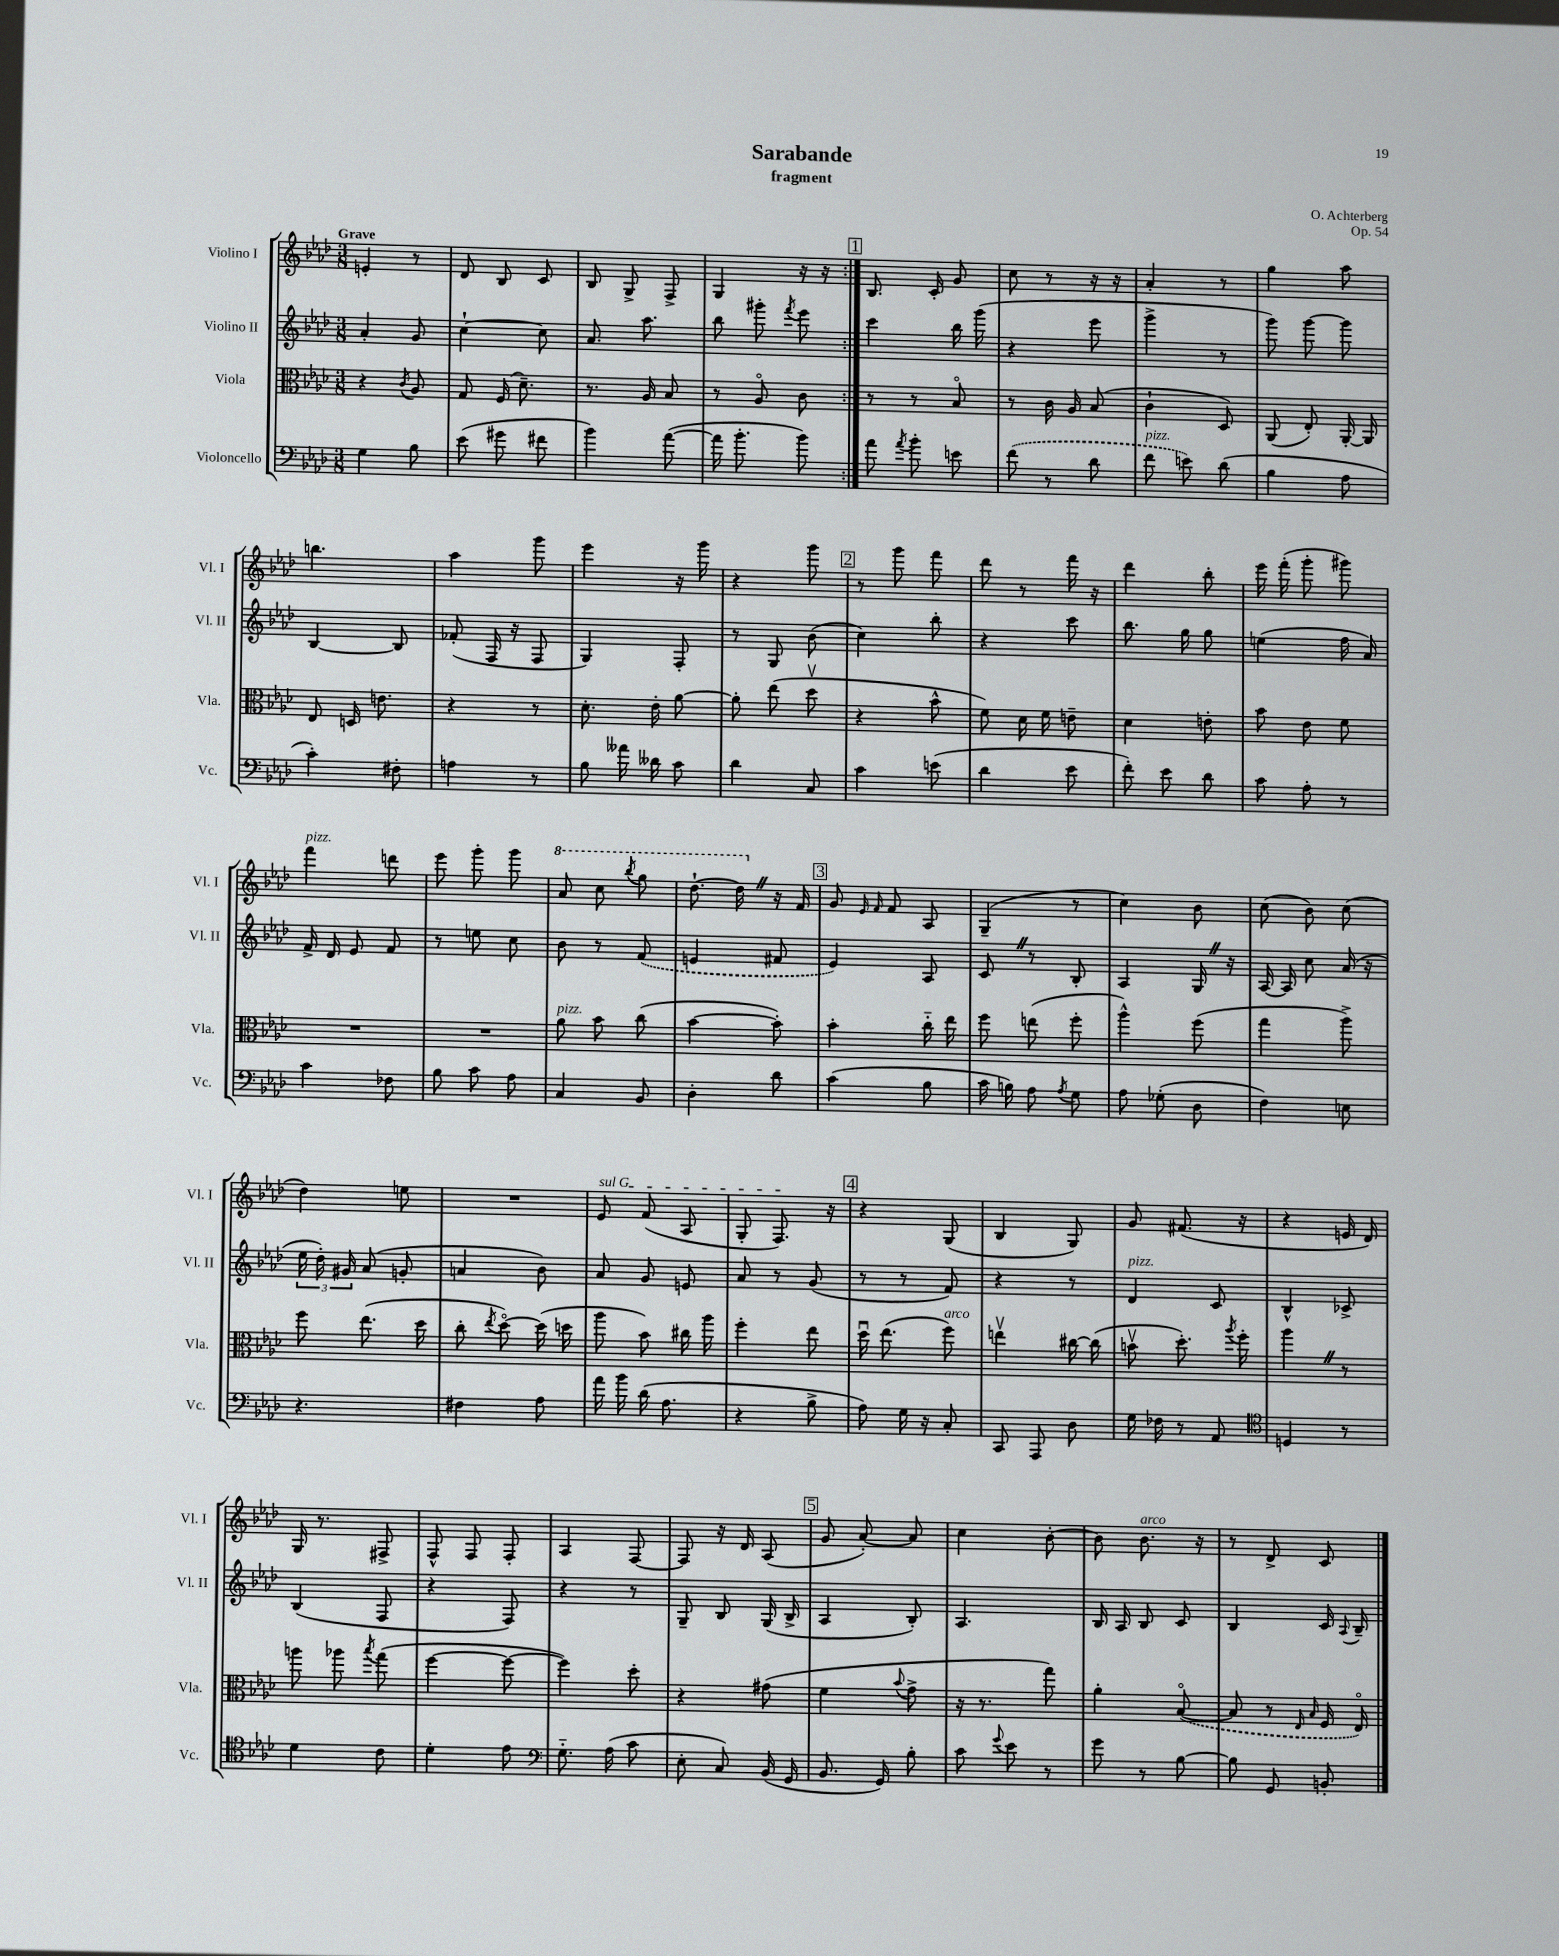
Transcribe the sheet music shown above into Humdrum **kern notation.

**kern	**kern	**kern	**kern
*staff4	*staff3	*staff2	*staff1
*clefF4	*clefC3	*clefG2	*clefG2
*k[b-e-a-d-]	*k[b-e-a-d-]	*k[b-e-a-d-]	*k[b-e-a-d-]
*M3/8	*M3/8	*M3/8	*M3/8
4G	4r	4a-'	4e'
.	8qc	.	.
8B-	8A-	8g	8r
=	=	=	=
(8e-	8G	[4cc`	8d-
8g#	(16F	.	8B-
.	8.d-~)	.	.
8f#	.	8cc]	8c
=	=	=	=
4b-)	8.r	8.a-	8B-
.	.	.	8G^
.	16A-	8.aa-	.
([8a-	8B-	.	8F^
=	=	=	=
16a-]	8r	8bb-	4G
8.b-'	.	.	.
.	8A-o	8ggg#'	.
.	.	8qfff	.
8b-)	8c	8eee-	16r
.	.	.	16r
=:|!	=:|!	=:|!	=:|!
8a-	8r	4ccc	8.B-
8qa-	.	.	.
8b-'	8r	.	.
.	.	.	16c'
8e	8B-o	16bb-	8g
.	.	(16ggg	.
=	=	=	=
(8f	8r	4r	8cc
8r	16c	.	8r
.	16A-	.	.
8d-	(8B-	8eee-	16r
.	.	.	16r
=	=	=	=
8f	4c`	4ggg^	4a-'
8e)	.	.	.
(8d-	8D-)	8r	8r
=	=	=	=
4B-	(8AA-	8ggg)	4gg
.	8E-')	[8ggg	.
8A-	[16AA-'	8ggg]	8aa-
.	16AA-]	.	.
=	=	=	=
4c')	8E-	[4B-	4.bb
.	16D	.	.
.	8.e	.	.
8F#'	.	8B-]	.
=	=	=	=
4A	4r	(8f-'	4aa-
.	.	16F	.
.	.	16r	.
8r	8r	8F	8ggg
=	=	=	=
8B-	8.d-'	4G)	4eee-
16a--	.	.	.
16d--	16e-'	.	.
8c	[8a-	8F'	16r
.	.	.	16ggg
=	=	=	=
4d-	8a-']	8r	4r
.	(8ee-	8G	.
8C	8dd-v	(8b-	8ggg
=	=	=	=
4c	4r	4cc)	8r
.	.	.	8ggg
(8e	8b-^^	8bb-'	8fff
=	=	=	=
4d-	8f)	4r	8ddd-
.	16d-	.	8r
.	16f	.	.
8e-	8e~	8ccc	16fff
.	.	.	16r
=	=	=	=
8f')	4d-	8.bb-	4ddd-
8e-	.	.	.
.	.	16gg	.
8d-	8e'	8gg	8bb-'
=	=	=	=
8c	8b-	(4ee	16eee-
.	.	.	(16fff'
8A-'	8e-	.	8ggg'
8r	8f	16ff	8ggg#)
.	.	16a-)	.
=	=	=	=
4c	4.r	16f^	4fff
.	.	16d-	.
.	.	8e-	.
8F-	.	8f	8ddd
=	=	=	=
8B-	4.r	8r	8eee-
8c	.	8ee	8ggg'
8A-	.	8cc	8ggg
=	=	=	=
4C	8a-	8b-	8aa-
.	8b-	8r	8ccc
.	.	.	8qbbb-
8BB-	(8cc	(8f	8ggg
=	=	=	=
4D-'	[4b-	4e	[8.ddd-`
.	.	.	16ddd-]
8d-	8b-'])	8f#	16r
.	.	.	16f
=	=	=	=
(4c	4b-'	4e-)	8g
.	.	.	16qqe-
.	.	.	16qqf
.	.	.	8f
8B-	16cc'~	8A-	8A-
.	16ee-	.	.
=	=	=	=
16c	8ff	8c	(4G~
16B)	.	.	.
8A-	(8ee	8r	.
8qA-	.	.	.
8G	8ff'	8B-'	8r
=	=	=	=
8A-	4aa-^^)	4A-	4cc)
(8G-'	.	.	.
8D-	(8ff	16G	8b-
.	.	16r	.
=	=	=	=
4F)	4gg	[16A-	(8cc
.	.	16A-]	.
.	.	8cc	8b-)
8E	8aa-^)	(16a-	(8cc
.	.	16r	.
=	=	=	=
4.r	8ff	24ee-	4dd-)
.	.	24dd-')	.
.	.	24g#	.
.	(8.ee-	(8a-	.
.	.	8g'	8ee
.	16dd-	.	.
=	=	=	=
4F#	8cc'	4a	4.r
.	8qee-	.	.
.	[8dd-o)	.	.
8A-	(16dd-]	8b-)	.
.	16dd	.	.
=	=	=	=
16a-	8aa-	8a-	8e-
16b-	.	.	.
(16d-	8b-)	8g	(8f
8.A-	.	.	.
.	16cc#	8e	8A-
.	16aa-	.	.
=	=	=	=
4r	4ff'	8a-	8G'
.	.	8r	8.F)
8B-^	8ee-	(8g	.
.	.	.	16r
=	=	=	=
8A-)	16dd-u	8r	4r
.	(8.ee-	.	.
16G	.	8r	.
16r	.	.	.
8C'	8ff)	8f)	(8G
=	=	=	=
8CC	4eev	4r	4B-
8AAA-	.	.	.
8D-	[16cc#	8r	8G)
.	(16cc#]	.	.
=	=	=	=
16G	8bv	4d-	8g
16F-	.	.	.
8r	8.dd-')	.	(8.f#
8AA-	.	8c	.
.	8qaa-	.	.
.	16ff'	.	16r
=	=	=	=
*clefC4	*	*	*
4D	4aa-	4B-^^	4r
8r	8r	8c-^	16e
.	.	.	16d-)
=	=	=	=
4d-	8aa	(4B-	16G
.	.	.	8.r
.	8aa-	.	.
.	8qbb-	.	.
8c	(8gg	8F	8F#^
=	=	=	=
4d-'	[4ff	4r	8F^^
.	.	.	8F
8e-	8ff_	8F)	8F'
=	=	=	=
*clefF4	*	*	*
8.G'~	4ff])	4r	4A-
(16A-	.	.	.
8c	8dd-'	8r	[8F
=	=	=	=
8E-'	4r	8G~	8F]
8C)	.	8B-	16r
.	.	.	16d-
(16BB-	(8g#	(16G	(8A-
16GG	.	16B-^	.
=	=	=	=
8.BB-	4f	4A-	8g
.	.	.	[8a-')
16GG)	.	.	.
.	8qqb-	.	.
8B-'	8g^	8B-')	8a-]
=	=	=	=
8c	16r	4.A-	4cc
.	8.r	.	.
8qqg	.	.	.
8e-	.	.	.
8r	8gg)	.	[8b-'
=	=	=	=
8g	4a-'	16B-	8b-]
.	.	16A-	.
8r	.	8B-	8.b-
[8B-	([8B-o	8c	.
.	.	.	16r
=	=	=	=
8B-]	8B-]	4B-	8r
8GG	8r	.	8d-^
.	16qqE-	.	.
.	16qqB-	.	.
8BB'	16F	16c	8c
.	.	8qqA-	.
.	16E-o)	16B-~	.
==	==	==	==
*-	*-	*-	*-
